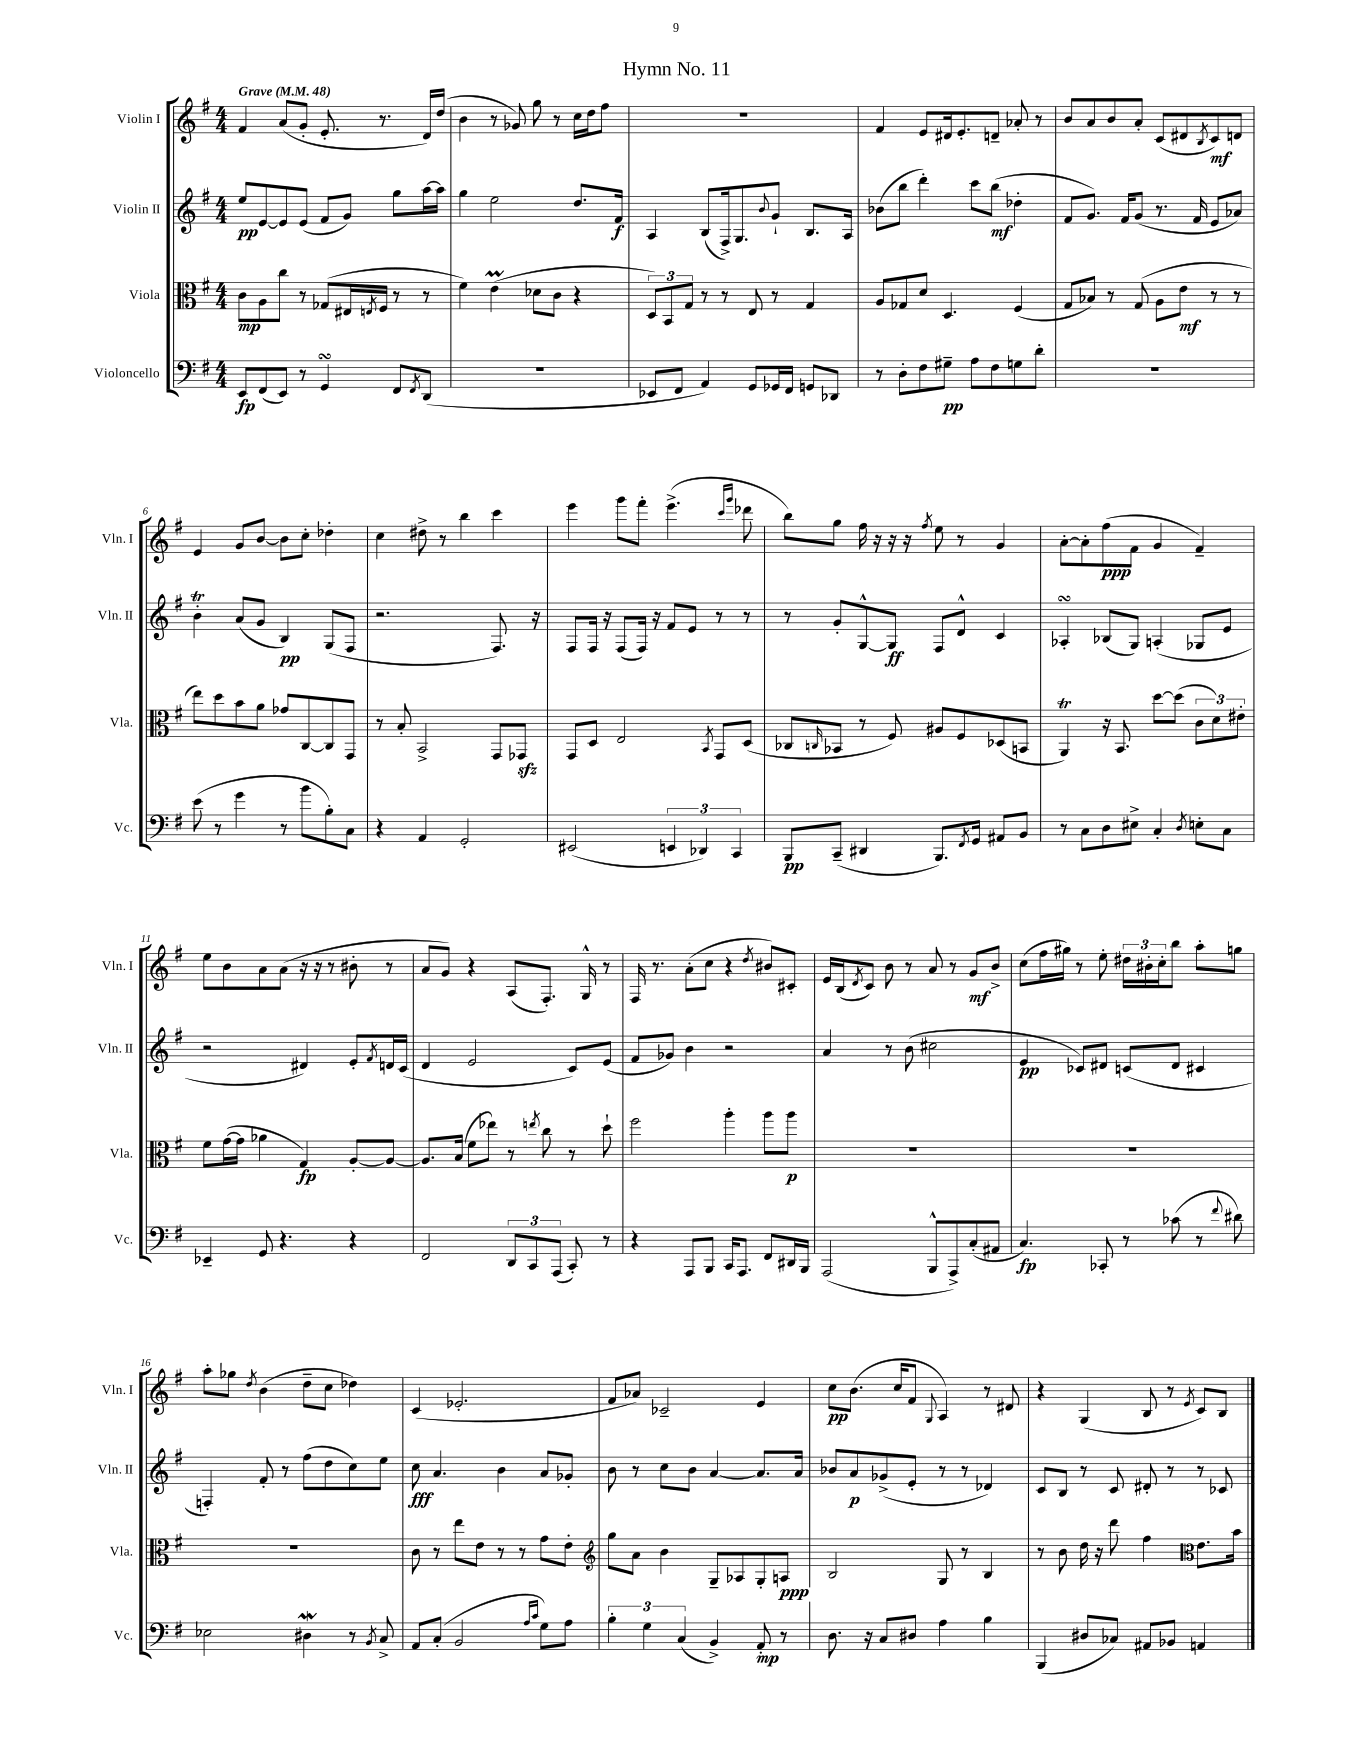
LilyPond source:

\header { title = "Hymn No. 11" }
<<
\new StaffGroup <<
\new Staff = "s0" \with { instrumentName = "Violin I" shortInstrumentName = "Vln. I" } {
    \clef treble \key g \major \numericTimeSignature \time 4/4 \tempo "Grave" 4 = 48
    fis'4 a'8( g'8-. e'8.-. r8. d'16) d''16( |
    b'4 r8 ges'8) g''8 r8 c''16 d''16 fis''8 |
    R1 |
    fis'4 e'8 dis'16 e'8.-. d'8-- aes'8-. r8 |
    b'8 a'8 b'8 a'8-. c'8( dis'8 \acciaccatura { b8 } c'8\mf) d'8 |
    e'4 g'8 b'8~ b'8 c''8-. des''4-. |
    c''4 dis''8-> r8 b''4 c'''4 |
    e'''4 g'''8 fis'''8-. e'''4.->( \grace { c'''16 g'''16 } des'''8 |
    b''8) g''8 fis''16 r16 r16 r16 \acciaccatura { fis''8 } e''8 r8 g'4 |
    a'8~-. a'8-. fis''8\ppp( fis'8 g'4 fis'4--) |
    e''8 b'8 a'8 a'8( r16 r16 r8 bis'8-. r8 |
    a'8 g'8) r4 a8( fis8.-.) g16-^ r8 |
    fis16 r8. a'8-.( c''8 r4 \acciaccatura { d''8 } bis'8) cis'8-. |
    e'16 b16( \acciaccatura { d'8 } c'8) b'8 r8 a'8 r8 g'8\mf b'8-> |
    c''8( fis''16 gis''16) r8 e''8-. \tuplet 3/2 { dis''16 bis'16-. c''16-. } b''8 a''8-. g''8 |
    a''8-. ges''8 \acciaccatura { d''8 } b'4( d''8-- c''8 des''4) |
    c'4( ees'2.-. |
    fis'8 aes'8) ces'2-- e'4 |
    c''8\pp b'8.( c''16 fis'8 \appoggiatura { g8 } a4) r8 dis'8 |
    r4 g4( b8 r8 \acciaccatura { e'8 } c'8) b8 \bar "|." |
}
\new Staff = "s1" \with { instrumentName = "Violin II" shortInstrumentName = "Vln. II" } {
    \clef treble \key g \major \numericTimeSignature \time 4/4
    e''8\pp e'8~ e'8 e'8( fis'8 g'8) g''8 a''16~ a''16 |
    g''4 e''2 d''8. fis'16\f |
    a4 b8( fis16->) g8. \appoggiatura { b'8 } g'8-! b8. a16 |
    bes'8( b''8 d'''4-.) c'''8 b''8\mf( des''4-. |
    fis'8 g'8.) fis'16 g'8( r8. fis'16 e'8 aes'8) |
    b'4-.\trill a'8( g'8 b4\pp) g8( fis8 |
    r2. fis8.) r16 |
    fis8 fis16 r16 fis8( fis16) r16 fis'8 e'8 r8 r8 |
    r8 g'8-. g8~-^ g8\ff fis8 d'8-^ c'4 |
    aes4-.\turn bes8( g8) a4-.( ges8 e'8 |
    r2 dis'4) e'8-. \acciaccatura { fis'8 } d'16 c'16( |
    d'4 e'2 c'8) e'8( |
    fis'8 ges'8) b'4 r2 |
    a'4 r8 b'8( cis''2 |
    e'4\pp ces'8) dis'8 c'8( dis'8 cis'4 |
    f4-.) fis'8-. r8 fis''8( d''8 c''8) e''8 |
    c''8\fff a'4. b'4 a'8 ges'8-. |
    b'8 r8 c''8 b'8 a'4~ a'8. a'16 |
    bes'8 a'8\p ges'8->( e'8-. r8 r8 des'4) |
    c'8 b8 r8 c'8 dis'8-. r8 r8 ces'8 \bar "|." |
}
\new Staff = "s2" \with { instrumentName = "Viola" shortInstrumentName = "Vla." } {
    \clef alto \key g \major \numericTimeSignature \time 4/4
    c'8\mp a8 c''8 r8 ges8( eis16 \acciaccatura { e8 } fis16 r8 r8 |
    fis'4) e'4\prall( des'8 c'8 r4 |
    \tuplet 3/2 { d8) b,8 g8 } r8 r8 e8 r8 g4 |
    a8 ges8 d'8 d4. fis4( |
    g8 bes8) r8 g8( a8 e'8\mf r8 r8 |
    e''8) d''8 b'8 a'8 ges'8 c8~ c8 g,8 |
    r8 b8-. b,2-> g,8 ges,8\sfz |
    g,8 d8 e2 \acciaccatura { b,8 } g,8 d8( |
    ces8 \grace { c16 } bes,8 r8 fis8) ais8 fis8 des8( b,8 |
    a,4\trill) r16 b,8. d''8~ d''8( \tuplet 3/2 { c'8 d'8) eis'8-. } |
    fis'8 g'16~( g'16 aes'4 g4\fp) a8~-. a8~ |
    a8. b16( fis'8 ees''8) r8 \acciaccatura { e''8 } c''8 r8 d''8-! |
    fis''2 a''4-. a''8 a''8\p |
    R1 |
    R1 |
    R1 |
    c'8 r8 e''8 e'8 r8 r8 g'8 e'8-. |
    \clef treble g''8 a'8 b'4 g8-- aes8 g8-. a8\ppp |
    b2 g8 r8 b4 |
    r8 b'8 d''16 r16 d'''8 fis''4 \clef alto e'8. b'16 \bar "|." |
}
\new Staff = "s3" \with { instrumentName = "Violoncello" shortInstrumentName = "Vc." } {
    \clef bass \key g \major \numericTimeSignature \time 4/4
    e,8\fp fis,8( e,8) r8 g,4\turn fis,8 \acciaccatura { fis,8 } d,8( |
    R1 |
    ees,8 fis,8 a,4) g,8 ges,16 fis,16 g,8 des,8 |
    r8 d8-. fis8 gis8--\pp a8 fis8 g8 d'8-. |
    R1 |
    e'8( r8 g'4 r8 b'8 b8-.) c8 |
    r4 a,4 g,2-. |
    eis,2( \tuplet 3/2 { e,4 des,4) c,4 } |
    b,,8\pp c,8--( dis,4 b,,8.) \acciaccatura { fis,8 } g,16 ais,8 b,8 |
    r8 c8 d8 eis8-> c4-. \acciaccatura { d8 } e8-. c8 |
    ees,4-- g,8 r4. r4 |
    fis,2 \tuplet 3/2 { d,8 c,8 a,,8( } c,8-.) r8 |
    r4 a,,8 b,,8 c,16 a,,8. fis,8 dis,16 b,,16 |
    a,,2( b,,8-^ a,,8->) c8-.( ais,8 |
    c4.\fp) ces,8-. r8 ces'8( r8 \appoggiatura { fis'8 } dis'8) |
    ees2 dis4\mordent r8 \acciaccatura { b,8 } c8-> |
    a,8 c8-.( b,2 \grace { a16 c'16 } g8) a8 |
    \tuplet 3/2 { b4-. g4 c4( } b,4->) a,8-.\mp r8 |
    d8. r16 c8 dis8 a4 b4 |
    b,,4( dis8 ces8) ais,8 bes,8 a,4 \bar "|." |
}
>>
>>
